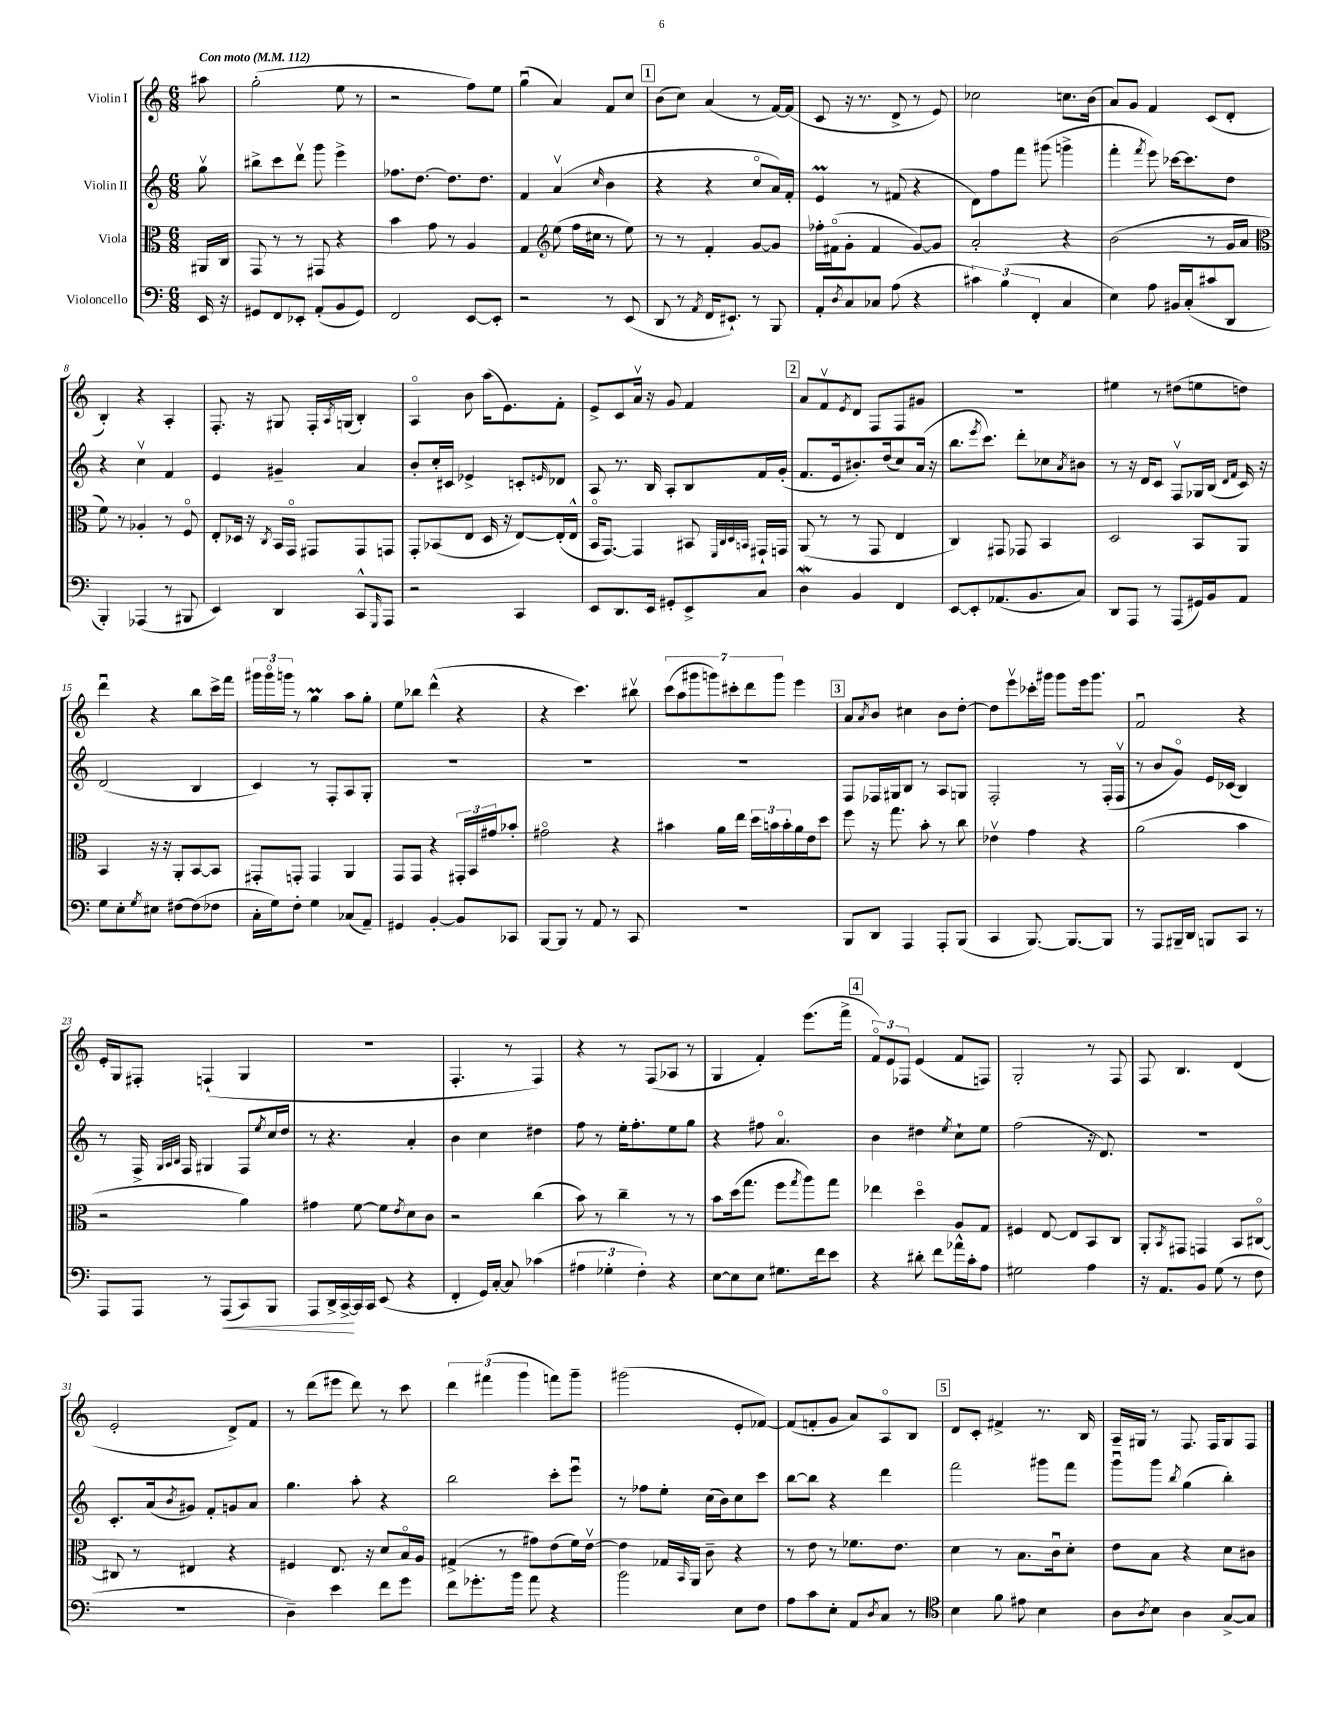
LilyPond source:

<<
\new StaffGroup <<
\new Staff = "s0" \with { instrumentName = "Violin I" } {
    \clef treble \key c \major \numericTimeSignature \time 6/8 \partial 8 \tempo "Con moto" 4 = 112
    ais''8 |
    g''2-.( e''8 r8 |
    r2 f''8) e''8 |
    g''4\downbow( a'4) f'8 c''8 |
    \mark \markup { \box "1" } b'8( c''8) a'4( r8 f'16~) f'16( |
    c'8 r16 r8. d'8-> r8 e'8) |
    ces''2 c''8. b'16( |
    a'8) g'8 f'4 c'8( d'8-. |
    b4-.) r4 a4-. |
    f8.-. r16 gis8 f16-. \acciaccatura { a8 } g16( b4-.) |
    a4\flageolet b'8 a''16( e'8.) f'8-. |
    e'8-> c'8 a'16\upbow r16 g'8 f'4 |
    \mark \markup { \box "2" } a'8 f'8\upbow \acciaccatura { e'8 } d'8 f8 f8 gis'8 |
    R2. |
    eis''4 r8 dis''8( e''8 d''8) |
    d'''4\downbow r4 b''8 c'''16-> f'''16 |
    \tuplet 3/2 { gis'''16 gis'''16\flageolet g'''16 } r8 g''4\prall a''8 g''8-. |
    e''8 bes''8 d'''4-^( r4 |
    r4 c'''4.) bis''8\upbow |
    \tuplet 7/4 { c'''8( a''8 gis'''8 g'''8) cis'''8-. d'''8 g'''8 } e'''4 |
    \mark \markup { \box "3" } a'8 \acciaccatura { a'8 } b'8 cis''4 b'8 d''8~-. |
    d''8 e'''8\upbow ces'''16-. gis'''16 gis'''8 e'''16 gis'''8. |
    f'2\downbow r4 |
    e'16-. g16 fis8-. f4-!( g4 |
    R2. |
    f4.-. r8 f4) |
    r4 r8 f8( aes8 r8 |
    g4 f'4-.) e'''8.( f'''16-> |
    \mark \markup { \box "4" } \tuplet 3/2 { f'8\flageolet) e'8 fes8 } e'4( f'8 f8) |
    g2-. r8 f8 |
    f8 b4. d'4( |
    e'2-. d'8->) f'8 |
    r8 d'''8( eis'''8 d'''8) r8 c'''8 |
    \tuplet 3/2 { d'''4 fis'''4( g'''4 } f'''8) g'''8-- |
    gis'''2( e'8-. fes'8~) |
    fes'8( f'8-. g'8 a'8) a8\flageolet b8 |
    \mark \markup { \box "5" } d'8 c'8-. fis'4-> r8. b16 |
    a16-- gis16 r8 f8. f16 gis8 f8 \bar "|." |
}
\new Staff = "s1" \with { instrumentName = "Violin II" } {
    \clef treble \key c \major \numericTimeSignature \time 6/8 \partial 8
    g''8\upbow |
    bis''8-> c'''8 d'''8\upbow g'''8 e'''4-> |
    fes''8. d''8.~ d''8. d''8. |
    f'4 a'4\upbow( \grace { c''16 } b'4 |
    \mark \markup { \box "1" } r4 r4 c''8\flageolet a'16) f'16-. |
    e'4\prall r8 fis'8( r4 |
    d'8) f''8 f'''8 gis'''8( g'''4-> |
    f'''4-. \acciaccatura { f'''8 } e'''8) ces'''16~ ces'''8. d''8 |
    r4 c''4\upbow f'4 |
    e'4 gis'4-- a'4 |
    b'8-. c''16-. cis'16 ees'4-> c'8-. \grace { e'16 } des'8 |
    a8 r8. b16 a8-. b8 f'16 g'16-.( |
    \mark \markup { \box "2" } f'8. e'16 bis'8.-.) d''16( c''8) a'16( r16 |
    b''8. \acciaccatura { e'''8 } c'''8.) d'''8-. ces''8 \acciaccatura { a'8 } bis'8 |
    r8 r16 d'16 c'8 f8\upbow ges16 b16( \grace { d'16 f'16 } c'16) r16 |
    d'2( b4 |
    c'4) r8 f8-. a8 g8-. |
    R2. |
    R2. |
    R2. |
    \mark \markup { \box "3" } f8 fes16 gis16 b8 r8 a8 g8 |
    f2-. r8 f16-.( f16\upbow |
    r8 b'8 g'8\flageolet) e'16 ces'16( b4) |
    r8 f16-> \grace { g32 a32 b32 } f16 gis4 f8 \acciaccatura { e''8 } c''16 d''16 |
    r8 r4. a'4-. |
    b'4 c''4 dis''4 |
    f''8 r8 e''16-. f''8.-. e''8 g''8 |
    r4 fis''8 a'4.\flageolet |
    \mark \markup { \box "4" } b'4 dis''4 \acciaccatura { e''8 } c''8-! e''8 |
    f''2( r16 d'8.) |
    R2. |
    c'8.-. a'16( \acciaccatura { b'8 } gis'8) f'8-. g'8 a'8 |
    g''4. a''8-. r4 |
    b''2 c'''8-. e'''8\downbow |
    r8 fes''8 e''8-. c''16( b'16) c''8 c'''8 |
    b''8~ b''8 r4 d'''4 |
    \mark \markup { \box "5" } f'''2 gis'''8 f'''8 |
    g'''8\downbow g'''8 \acciaccatura { b''8 } g''4( b''4-.) \bar "|." |
}
\new Staff = "s2" \with { instrumentName = "Viola" } {
    \clef alto \key c \major \numericTimeSignature \time 6/8 \partial 8
    ais,16 c16 |
    g,8 r8 r8 gis,8 r4 |
    b'4 g'8 r8 a4 |
    g4 \clef treble e''8( f''16 cis''16 r8 e''8) |
    \mark \markup { \box "1" } r8 r8 f'4-. g'8~ g'8 |
    fes''16-. fis'16\flageolet( g'8-. fis'4 g'8~) g'8 |
    a'2-. r4 |
    b'2( r8 g'16 a'16 |
    \clef alto f'8) r8 aes4-. r8 f8\flageolet |
    e8-. des16 r16 \acciaccatura { c8 } b,16 g,16\flageolet gis,8 gis,8 g,8 |
    g,8-. bes,8( e8 d16 r16 e8~) e16-.( e16-^ |
    b,16\flageolet g,8.~) g,4 bis,8 \grace { f,32 c32 d32 b,32 } gis,16-! g,16 |
    \mark \markup { \box "2" } a,8( r8 r8 g,8 e4 |
    c4) gis,8 ges,8 b,4 |
    d2 b,8 a,8 |
    b,4 r16 r16 a,8-. b,8~ b,8 |
    gis,8-. g,8-. g,4 a,4 |
    g,8 g,8 r4 \tuplet 3/2 { gis,16-. b,16 gis'16 } bes'8-. |
    gis'2\flageolet r4 |
    bis'4 a'16 e''16 \tuplet 3/2 { d''16 b'16 b'16-. } a'16 e'16 d''8 |
    \mark \markup { \box "3" } f''8 r16 g''8. b'8-. r8 c''8 |
    ees'4\upbow g'4 r4 |
    a'2( b'4 |
    r2 a'4) |
    gis'4 f'8~ f'8 \acciaccatura { e'8 } d'8 c'8 |
    r2 c''4( |
    b'8) r8 c''4-- r8 r8 |
    b'8 d''16( g''8. f''8 \acciaccatura { g''8 } a''8) g''8 |
    \mark \markup { \box "4" } ees''4 d''4\flageolet a8 g8 |
    fis4 e8~ e8 b,8 c8 |
    a,8-. \acciaccatura { b,8 } gis,8 g,4 b,8 cis8~\flageolet |
    cis8 r8 eis4 r4 |
    fis4 e8. r16 d'8 b16\flageolet a16 |
    gis4->( r8 gis'8) e'8( f'16) e'16~\upbow |
    e'4 ges16 \grace { b,16 } a,16 c'8-- r4 |
    r8 e'8 r8 fes'8. e'8. |
    \mark \markup { \box "5" } d'4 r8 b8. c'16\downbow d'8-. |
    e'8 b8 r4 d'8 cis'8 \bar "|." |
}
\new Staff = "s3" \with { instrumentName = "Violoncello" } {
    \clef bass \key c \major \numericTimeSignature \time 6/8 \partial 8
    e,16 r16 |
    gis,8 f,8 ees,8-. a,8-.( b,8 gis,8) |
    f,2 e,8~ e,8-. |
    r2 r8 e,8( |
    \mark \markup { \box "1" } d,8 r8 \acciaccatura { a,8 } f,16 eis,8.-!) r8 b,,8 |
    a,8-. \acciaccatura { d8 } c8 ces8 a8( r4 |
    \tuplet 3/2 { cis'4) b4( f,4-. } c4 |
    e4) a8 bis,16 c16-.( cis'8 d,8 |
    b,,4-.) aes,,4( r8 bis,,8 |
    e,4) d,4 c,8-^ \grace { g,,16 } a,,8 |
    r2 c,4 |
    e,8 d,8. e,16 gis,8-. e,8-> c8 |
    \mark \markup { \box "2" } d4\mordent b,4 f,4 |
    e,8~ e,8-. aes,8.( b,8. c8) |
    d,8 a,,8 r8 a,,8( gis,16) b,16 a,8 |
    g8 e8-. \acciaccatura { g8 } eis8 fis8~ fis8( fes8 |
    c16-. g16) f8-. g4 ces8( a,8--) |
    gis,4 b,4~-. b,8 ces,8 |
    b,,8~ b,,8 r8 a,8 r8 c,8 |
    R2. |
    \mark \markup { \box "3" } b,,8 d,8 a,,4 a,,8-. b,,8( |
    c,4 b,,8.~) b,,8.~ b,,8 |
    r8 a,,8 bis,,16-- d,16 b,,8 c,8 r8 |
    a,,8 a,,8 r8 a,,8\<( c,8) b,,8 |
    a,,8 d,16-> c,16~->\! c,16 c,16 e,8( r4 |
    f,4-. g,16) c16~-. c8 ces'4( |
    \tuplet 3/2 { ais4 ges4-. f4-.) } r4 |
    e8~ e8 e8 gis8. f'16 e'8 |
    \mark \markup { \box "4" } r4 dis'8-. f'8 aes'16-^ c'16-. a8 |
    gis2 a4 |
    r16 a,8. b,8 g8( r8 f8 |
    R2. |
    d4--) e'4 f'8 g'8 |
    f'8 ges'8.-. b'16 a'8 r4 |
    b'2 e8 f8 |
    a8 c'8 e8-. a,8 \acciaccatura { d8 } c8 r8 |
    \mark \markup { \box "5" } \clef tenor b4 f'8 eis'8 b4 |
    a8 \acciaccatura { a8 } b8 a4 g8~-> g8 \bar "|." |
}
>>
>>
